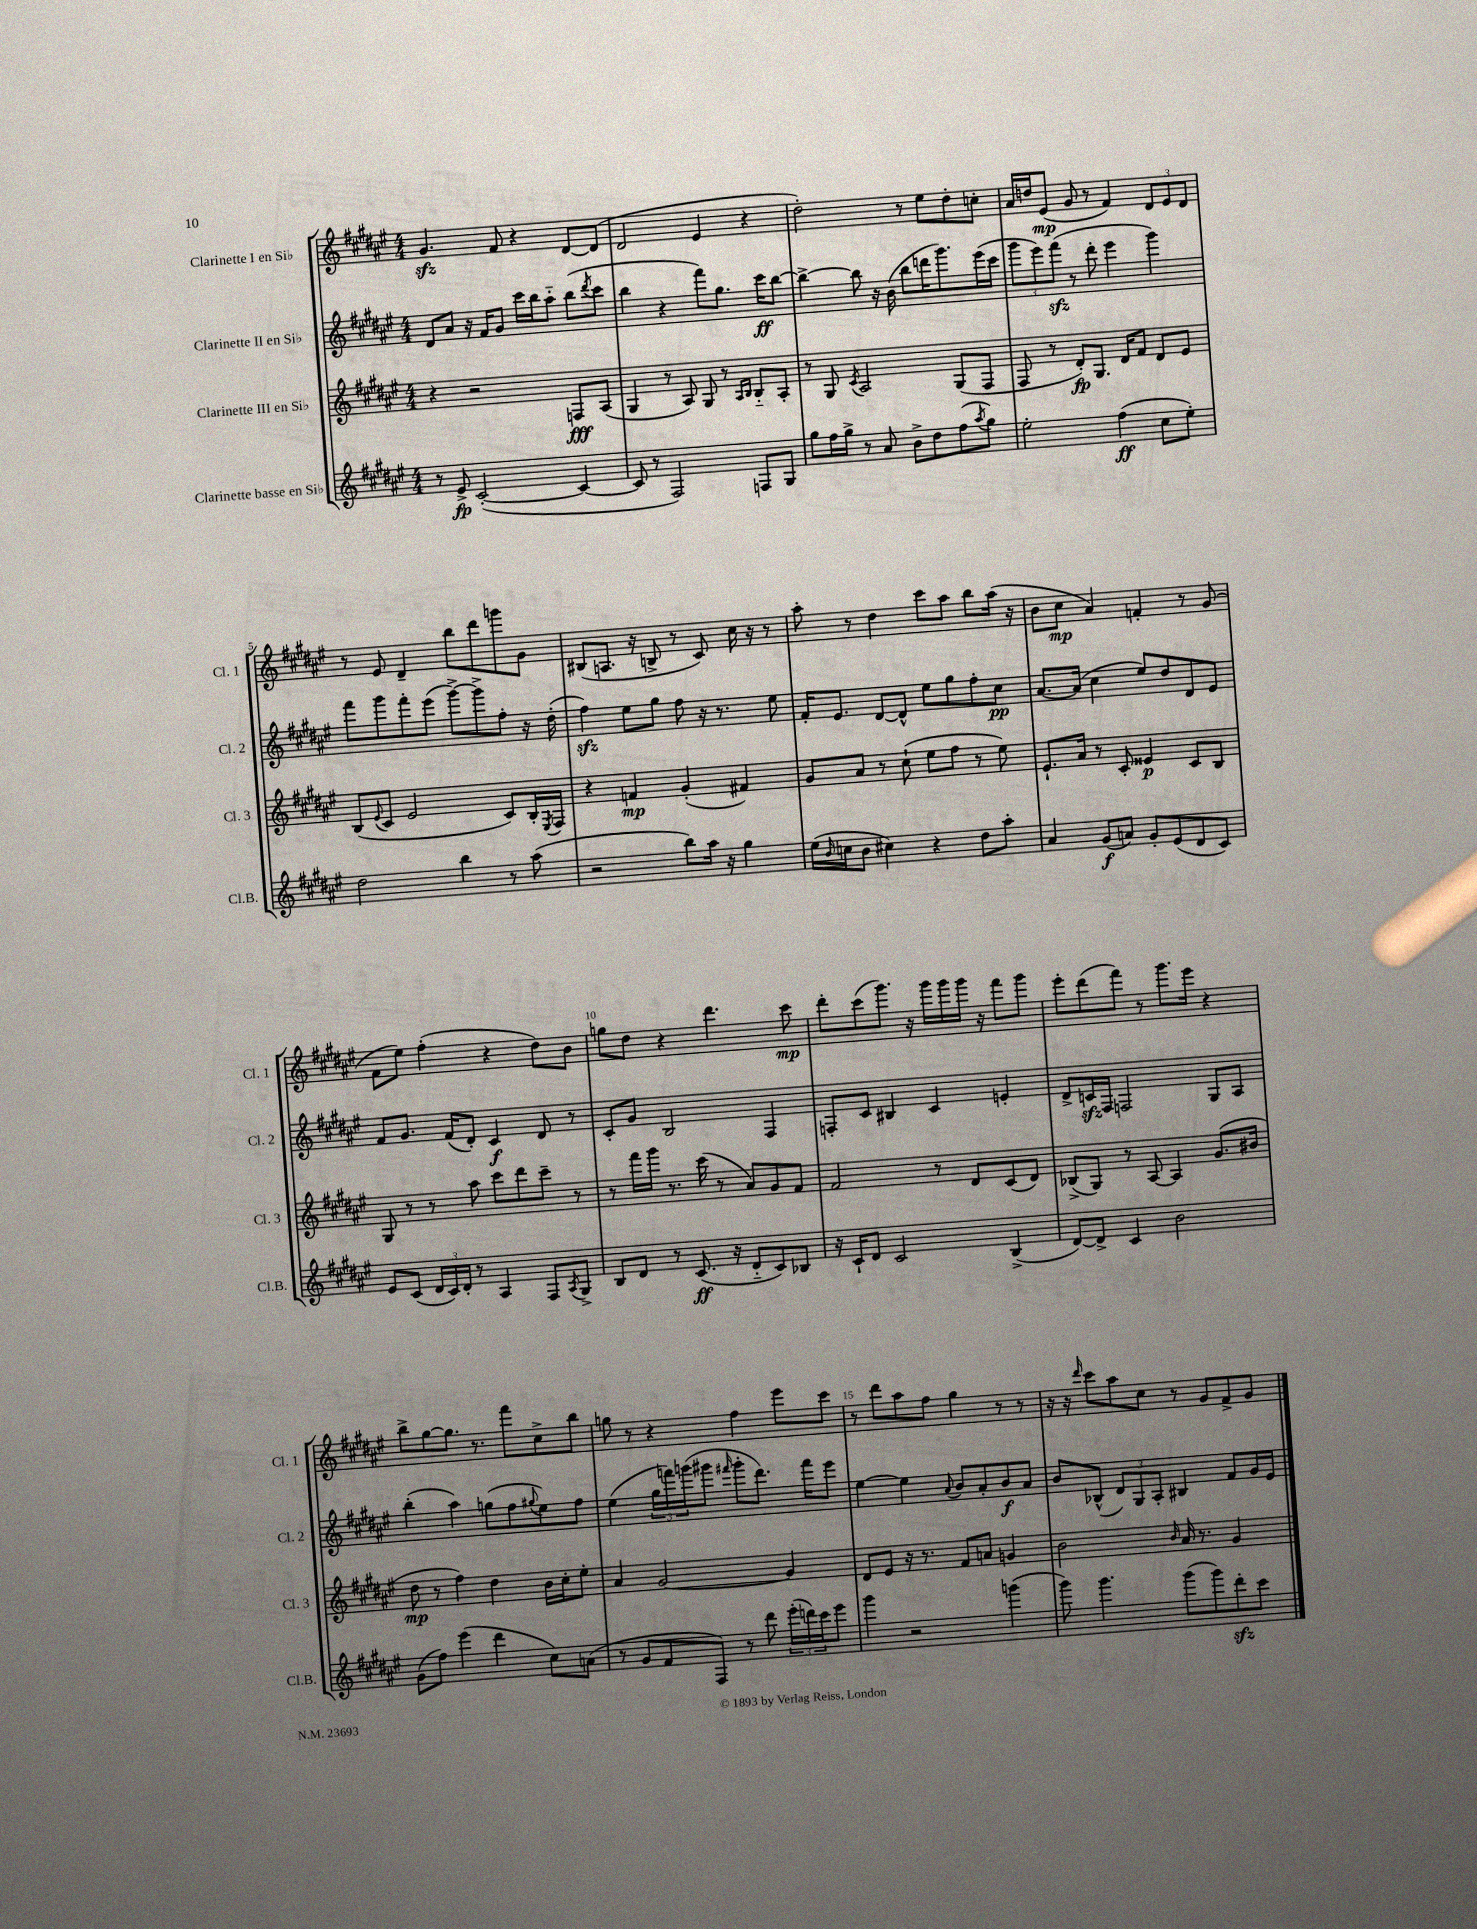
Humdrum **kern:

**kern	**kern	**kern	**kern
*staff4	*staff3	*staff2	*staff1
*clefG2	*clefG2	*clefG2	*clefG2
*k[f#c#g#d#a#e#]	*k[f#c#g#d#a#e#]	*k[f#c#g#d#a#e#]	*k[f#c#g#d#a#e#]
*M4/4	*M4/4	*M4/4	*M4/4
8r	4r	8d#	4.g#
8e#^	.	8a#	.
([2c#'	2r	16r	.
.	.	16f#	.
.	.	8g#	8f#
.	.	16ccc#	4r
.	.	16bb	.
.	.	8aa#'~	.
4c#_	8F	(8bb	[8d#
.	.	8qddd#	.
.	(8A#	8ccc#	(8d#]
=	=	=	=
8c#]	4G#	4bb	2d#
8r	.	.	.
2F#)	8r	4r	.
.	8A#)	.	.
.	8G#	8fff#)	4e#
.	8r	8.gg#	.
.	16qqA#	.	.
.	16qqB	.	.
8F	8B'~	.	4r
.	.	16ccc#	.
8G#	8A#'	[8bb	.
=	=	=	=
8gg#	8r	4bb^_	2dd#')
16ff#	8G#	.	.
16gg#^	.	.	.
.	8qc#	.	.
8r	2A#	8bb]	.
8a#	.	16r	.
.	.	(16b	.
8b^	.	8bb	8r
8dd#	.	16ddd	8ee#
.	.	8.ggg#)	.
(8ff#	(8G#	.	8dd#'
8qaa#	.	.	.
8gg#)	8F#	(16eee#	8cc'
.	.	16ccc#	.
=	=	=	=
2ee#'	8F#	12ggg#	16a#
.	.	.	16dd
.	.	12eee#)	.
.	8r	.	(8e#
.	.	(12fff#	.
.	8d#')	8r	8g#
.	8.G#	8ddd#'	8r
(4ff#	.	4eee#	4f#)
.	16d#	.	.
.	8f#	.	.
8cc#	8d#	4ggg#)	12d#
.	.	.	12e#
8ee#')	8e#	.	.
.	.	.	12d#
=	=	=	=
2dd#	(8B	8fff#	8r
.	8qqe#	.	.
.	8c#	8ggg#	8e#
.	2e#	8fff#'	4d#~
.	.	(8eee#	.
4bb	.	[8ggg#^)	8bb
.	.	8ggg#^]	8ddd#
8r	8c#)	8ff#'	8ggg
(8aa#	16B'	16r	8g#
.	8qE#	.	.
.	16F#	(16dd#'	.
=	=	=	=
2r	4r	4ff#)	(8B#
.	.	.	8.A
.	4f	8ee#	.
.	.	.	16r
.	.	8gg#	8B^
8bb)	(4g#'	8ff#	8r
16aa#	.	16r	8c#)
16r	.	8.r	.
4gg#	4f#)	.	16cc#
.	.	.	16r
.	.	8ee#	8r
=	=	=	=
(16ee#	8g#	16f#'	8aa#'
16qqb	.	.	.
16cc	.	8.e#	.
8b	8a#	.	8r
4cc#)	8r	[8d#	4dd#
.	(8cc#`	8d#^^]	.
4r	8ee#	8ee#	8ccc#
.	8ff#	8gg#	8aa#
8dd#	8r	8ff#'	8bb
8aa#'	8ee#)	8cc#	(16aa#
.	.	.	16r
=	=	=	=
4a#	8.e#`	[8.a#	8b
.	.	.	8cc#
.	16a#	(16a#]	.
(8g#	8r	4cc#	4a#)
8a)	8c#'	.	.
8g#'	4e##	8ee#)	4f'
(8e#	.	8dd#	.
8d#	8c#	8d#	8r
8c#)	8B	8e#	(8g#
=	=	=	=
8e#	8G#	8f#	8f#
(8c#	8r	8.g#	8ee#)
24d#	8r	.	(4ff#'
24c#)	.	.	.
.	.	(16f#	.
24d#'	.	.	.
8r	8aa#	8d#')	.
4A#	8ccc#	4c#	4r
.	8ddd#	.	.
8F#	8ccc#~	8d#	8dd#)
8qA#	.	.	.
8G#^	8r	8r	8b
=	=	=	=
8B	8r	8c#'	8gg
8d#	16fff#	8g#	8dd#
.	16ggg#	.	.
8r	8.r	2B	4r
(8.c#	.	.	.
.	(16ccc#	.	.
.	8r	.	4.ddd#
16r	.	.	.
8d#'~	8a#)	.	.
8c#)	8g#	4F#	.
8B-	8f#	.	8ccc#
=	=	=	=
16r	2f#	8F'	8ddd#'
16c#`	.	.	.
8d#	.	8c#	(8ccc#
2c#	.	4B#	8.ggg#)
.	.	.	16r
.	8r	4c#	16ggg#
.	.	.	16ggg#
.	8d#	.	16ggg#
.	.	.	16r
(4B^	(8c#	4e'	8fff#
.	8d#)	.	8ggg#
=	=	=	=
[8d#)	(8B-^	8d#^	8eee#'
8d#^]	8G#)	16c	(8ddd#
.	.	16F#	.
4c#	8r	2F	8fff#)
.	[8A#	.	8r
2b	4A#]	.	8.ggg#
.	.	.	16eee#
.	(8.g#	8G#	4r
.	.	8A#	.
.	16b#	.	.
=	=	=	=
(8g#	8dd#	(4bb'	8bb^
8ff#)	8r	.	[8gg#
(4eee#	4ff#)	4aa#)	8.gg#]
.	.	.	8.r
4ddd#	4dd#	(8gg	.
.	.	8ff#	8fff#
.	.	8qqgg#	.
8cc#)	16b	8ee#)	8cc#^
.	16cc#'	.	.
(8a	8ee#'	8ff#	8bb
=	=	=	=
8r	4a#	(4ee#	8gg
8g#	.	.	8r
8f#	[2g#	24gg#	4r
.	.	24fff)	.
.	.	(24ggg	.
8F#)	.	8ggg#	.
.	.	16qqfff#	.
8r	.	8ggg#'	4ff#
8ddd#	.	8.ddd#)	.
(24eee#'	4g#]	.	8eee#
24ddd)	.	.	.
.	.	16fff#	.
24ccc#	.	.	.
8eee#	.	8eee#	8ccc#
=	=	=	=
4ggg#	8d#	[4ee#	8r
.	8e#	.	8ddd#
2r	16r	4ee#]	8aa#
.	8.r	.	.
.	.	.	8ff#
.	.	8qqa#	.
.	8f#	8b	4gg#
.	8a	8a#'	.
(4ggg	4g	8b	8r
.	.	8a#	8r
=	=	=	=
8ggg#)	2b	8b	16r
.	.	.	16r
.	.	.	16qqddd#
4.ggg#	.	(8B-^^	8ccc#
.	.	12d#)	8aa#
.	.	12G#	.
.	.	.	8cc#
.	.	12A#'	.
.	16qqb	.	.
(8ggg#	16a#	4B#	8r
.	8.r	.	.
8ggg#)	.	.	8g#
8ddd#'	4g#	8f#	8f#^
8ccc#	.	16g#	8g#
.	.	16e#	.
==	==	==	==
*-	*-	*-	*-
